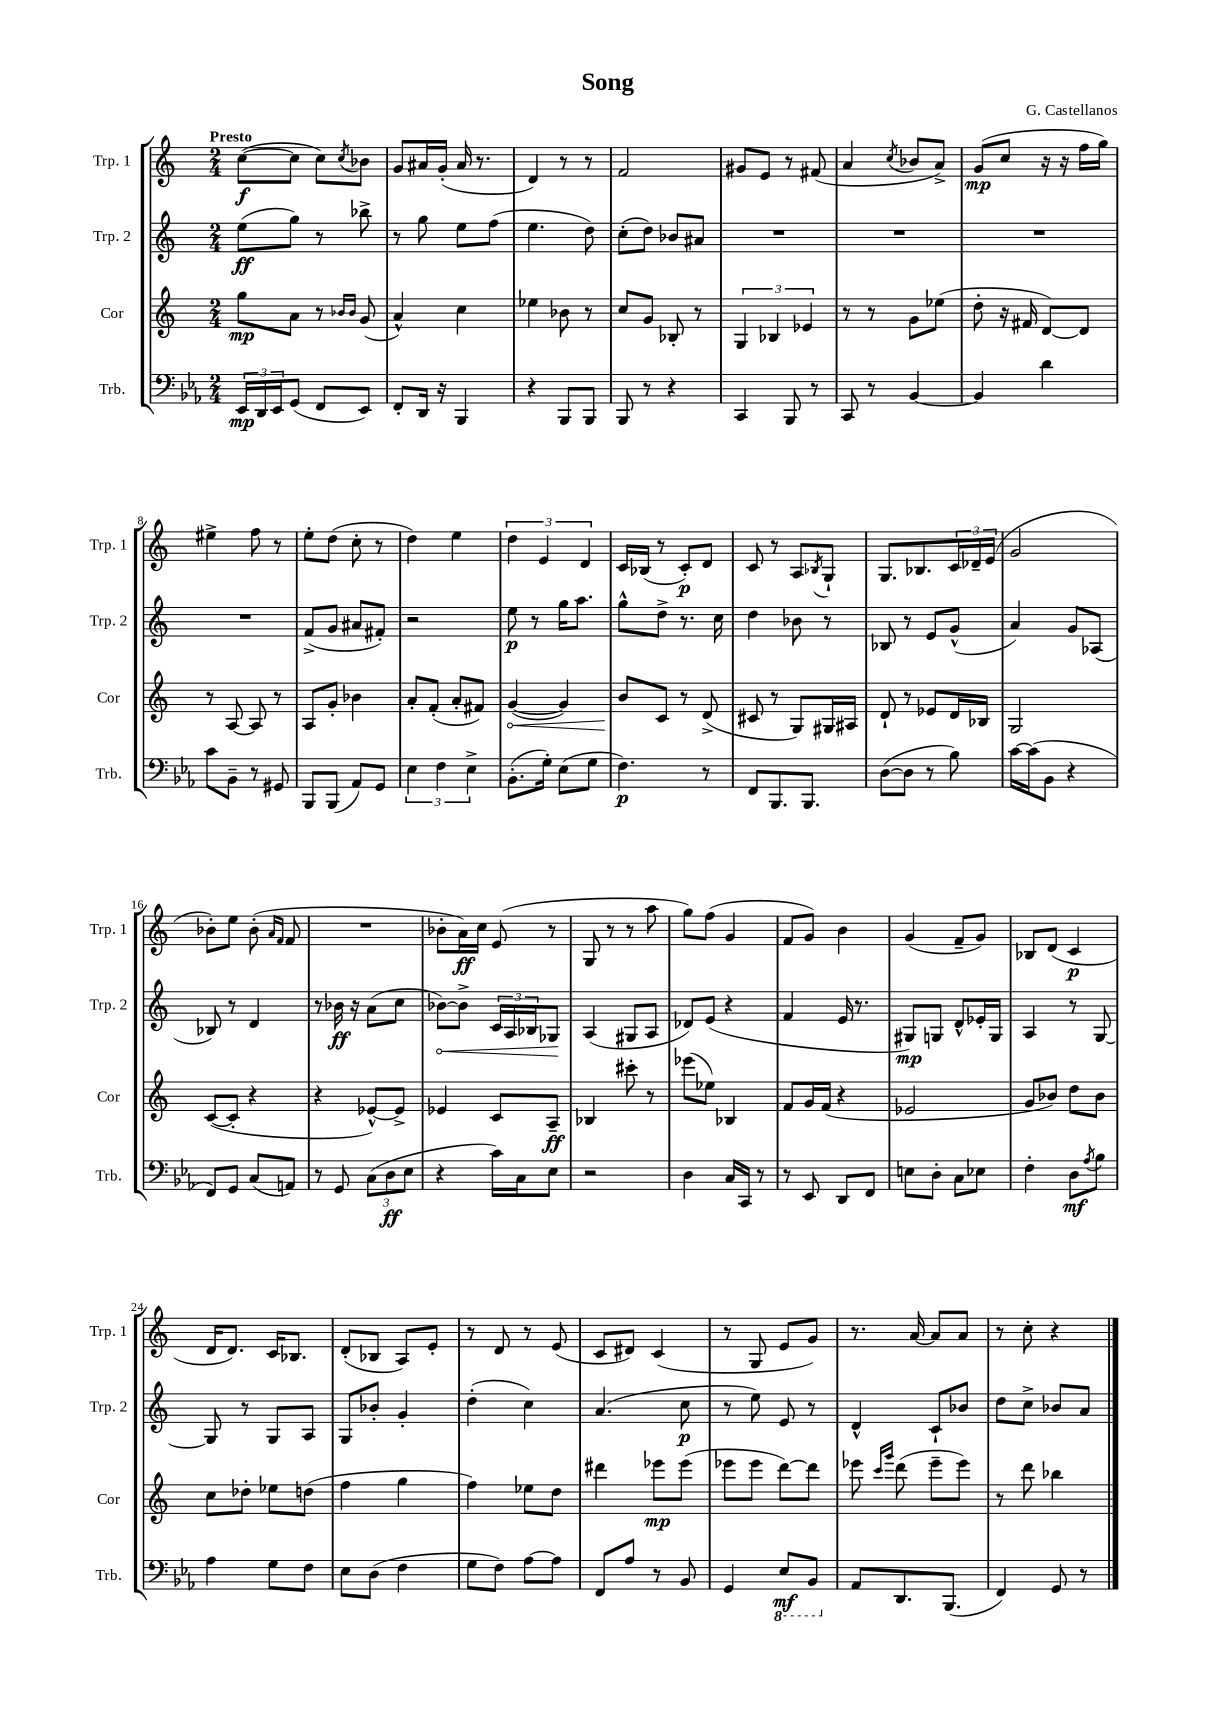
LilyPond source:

\header { title = "Song" composer = "G. Castellanos" }
<<
\new StaffGroup <<
\new Staff = "s0" \with { instrumentName = "Trp. 1" shortInstrumentName = "Trp. 1" } {
    \clef treble \key c \major \numericTimeSignature \time 2/4 \tempo "Presto"
    c''8~\f( c''8 c''8) \acciaccatura { c''8 } bes'8 |
    g'8 ais'16 g'16-.( ais'16 r8. |
    d'4) r8 r8 |
    f'2 |
    gis'8 e'8 r8 fis'8( |
    a'4 \acciaccatura { c''8 } bes'8 a'8->) |
    g'8\mp( c''8 r16 r16 f''16 g''16) |
    eis''4-> f''8 r8 |
    e''8-. d''8( c''8-. r8 |
    d''4) e''4 |
    \tuplet 3/2 { d''4 e'4 d'4 } |
    c'16 bes16( r8 c'8-.\p) d'8 |
    c'8 r8 a8 \acciaccatura { bes8 } g8-! |
    g8. bes8. \tuplet 3/2 { c'16 des'16-- e'16( } |
    g'2 |
    bes'8-.) e''8 bes'8-.( \grace { a'16 f'16 } f'8 |
    R2 |
    bes'8-. a'16\ff) c''16 e'8( r8 |
    g8 r8 r8 a''8 |
    g''8) f''8( g'4 |
    f'8 g'8) b'4 |
    g'4( f'8-- g'8) |
    bes8 d'8( c'4\p |
    d'16 d'8.) c'16 bes8. |
    d'8-.( bes8 a8) e'8-. |
    r8 d'8 r8 e'8( |
    c'8 dis'8) c'4( |
    r8 g8 e'8 g'8) |
    r8. a'16~ a'8 a'8 |
    r8 c''8-. r4 \bar "|." |
}
\new Staff = "s1" \with { instrumentName = "Trp. 2" shortInstrumentName = "Trp. 2" } {
    \clef treble \key c \major \numericTimeSignature \time 2/4
    e''8\ff( g''8) r8 bes''8-> |
    r8 g''8 e''8 f''8( |
    e''4. d''8) |
    c''8-.( d''8) bes'8 ais'8 |
    R2 |
    R2 |
    R2 |
    R2 |
    f'8->( g'8 ais'8 fis'8-.) |
    r2 |
    e''8\p r8 g''16 a''8. |
    g''8-^ d''8-> r8. c''16 |
    d''4 bes'8 r8 |
    bes8 r8 e'8 g'8-^( |
    a'4) g'8 aes8( |
    bes8) r8 d'4 |
    r8 bes'16\ff r16 a'8( c''8 |
    \once \override Hairpin.circled-tip = ##t bes'8~\<) bes'8-> \tuplet 3/2 { c'16 a16 bes16 } ges8\! |
    a4( gis8 a8 |
    des'8) e'8( r4 |
    f'4 e'16 r8. |
    gis8\mp) g8 d'8-^ ees'16-. g16 |
    a4 r8 g8~ |
    g8 r8 g8 a8 |
    g8 bes'8-. g'4-. |
    d''4-.( c''4) |
    a'4.( c''8\p |
    r8 e''8) e'8 r8 |
    d'4-^ c'8-! bes'8 |
    d''8 c''8-> bes'8 a'8 \bar "|." |
}
\new Staff = "s2" \with { instrumentName = "Cor" shortInstrumentName = "Cor" } {
    \clef treble \key c \major \numericTimeSignature \time 2/4
    g''8\mp a'8 r8 \grace { bes'16 bes'16 } g'8( |
    a'4-^) c''4 |
    ees''4 bes'8 r8 |
    c''8 g'8 bes8-. r8 |
    \tuplet 3/2 { g4 bes4 ees'4 } |
    r8 r8 g'8 ees''8( |
    d''8-. r16 fis'16 d'8~) d'8 |
    r8 a8~ a8 r8 |
    a8 g'8-. bes'4 |
    a'8-. f'8-.( a'8-. fis'8) |
    \once \override Hairpin.circled-tip = ##t g'4~\<( g'4) |
    b'8\! c'8 r8 d'8->( |
    cis'8 r8 g8) gis16 ais16 |
    d'8-! r8 ees'8 d'16 bes16 |
    g2 |
    c'8~( c'8-. r4 |
    r4 ees'8~-^) ees'8-> |
    ees'4 c'8 a8--\ff |
    bes4 cis'''8-. r8 |
    ees'''8( ees''8) bes4 |
    f'8 g'16 f'16( r4 |
    ees'2 |
    g'8 bes'8) d''8 bes'8 |
    c''8 des''8-. ees''8 d''8( |
    f''4 g''4 |
    f''4) ees''8 d''8 |
    dis'''4 ees'''8\mp ees'''8( |
    ees'''8 ees'''8 d'''8~) d'''8 |
    ees'''8 \grace { c'''16 g'''16 } d'''8( ees'''8-- ees'''8) |
    r8 d'''8 bes''4 \bar "|." |
}
\new Staff = "s3" \with { instrumentName = "Trb." shortInstrumentName = "Trb." } {
    \clef bass \key ees \major \numericTimeSignature \time 2/4
    \tuplet 3/2 { ees,16\mp d,16 ees,16 } g,8( f,8 ees,8) |
    f,8-. d,16 r16 bes,,4 |
    r4 bes,,8 bes,,8 |
    bes,,8 r8 r4 |
    c,4 bes,,8 r8 |
    c,8 r8 bes,4~ |
    bes,4 d'4 |
    c'8 bes,8-- r8 gis,8 |
    bes,,8 bes,,8( aes,8) g,8 |
    \tuplet 3/2 { ees4 f4 ees4-> } |
    bes,8.-.( g16-.) ees8( g8 |
    f4.\p) r8 |
    f,8 bes,,8. bes,,8. |
    d8~( d8 r8 bes8) |
    c'16~ c'16( bes,8 r4 |
    f,8) g,8 c8( a,8) |
    r8 g,8 \tuplet 3/2 { c8( d8\ff ees8 } |
    r4 c'16) c16 ees8 |
    r2 |
    d4 c16 c,16 r8 |
    r8 ees,8 d,8 f,8 |
    e8 d8-. c8 ees8 |
    f4-. d8\mf \acciaccatura { aes8 } bes8 |
    aes4 g8 f8 |
    ees8 d8( f4 |
    g8 f8) aes8~ aes8 |
    f,8 aes8 r8 bes,8 |
    g,4 \ottava #-1 ees,8\mf bes,,8 \ottava #0 |
    aes,8 d,8. bes,,8.( |
    f,4) g,8 r8 \bar "|." |
}
>>
>>
